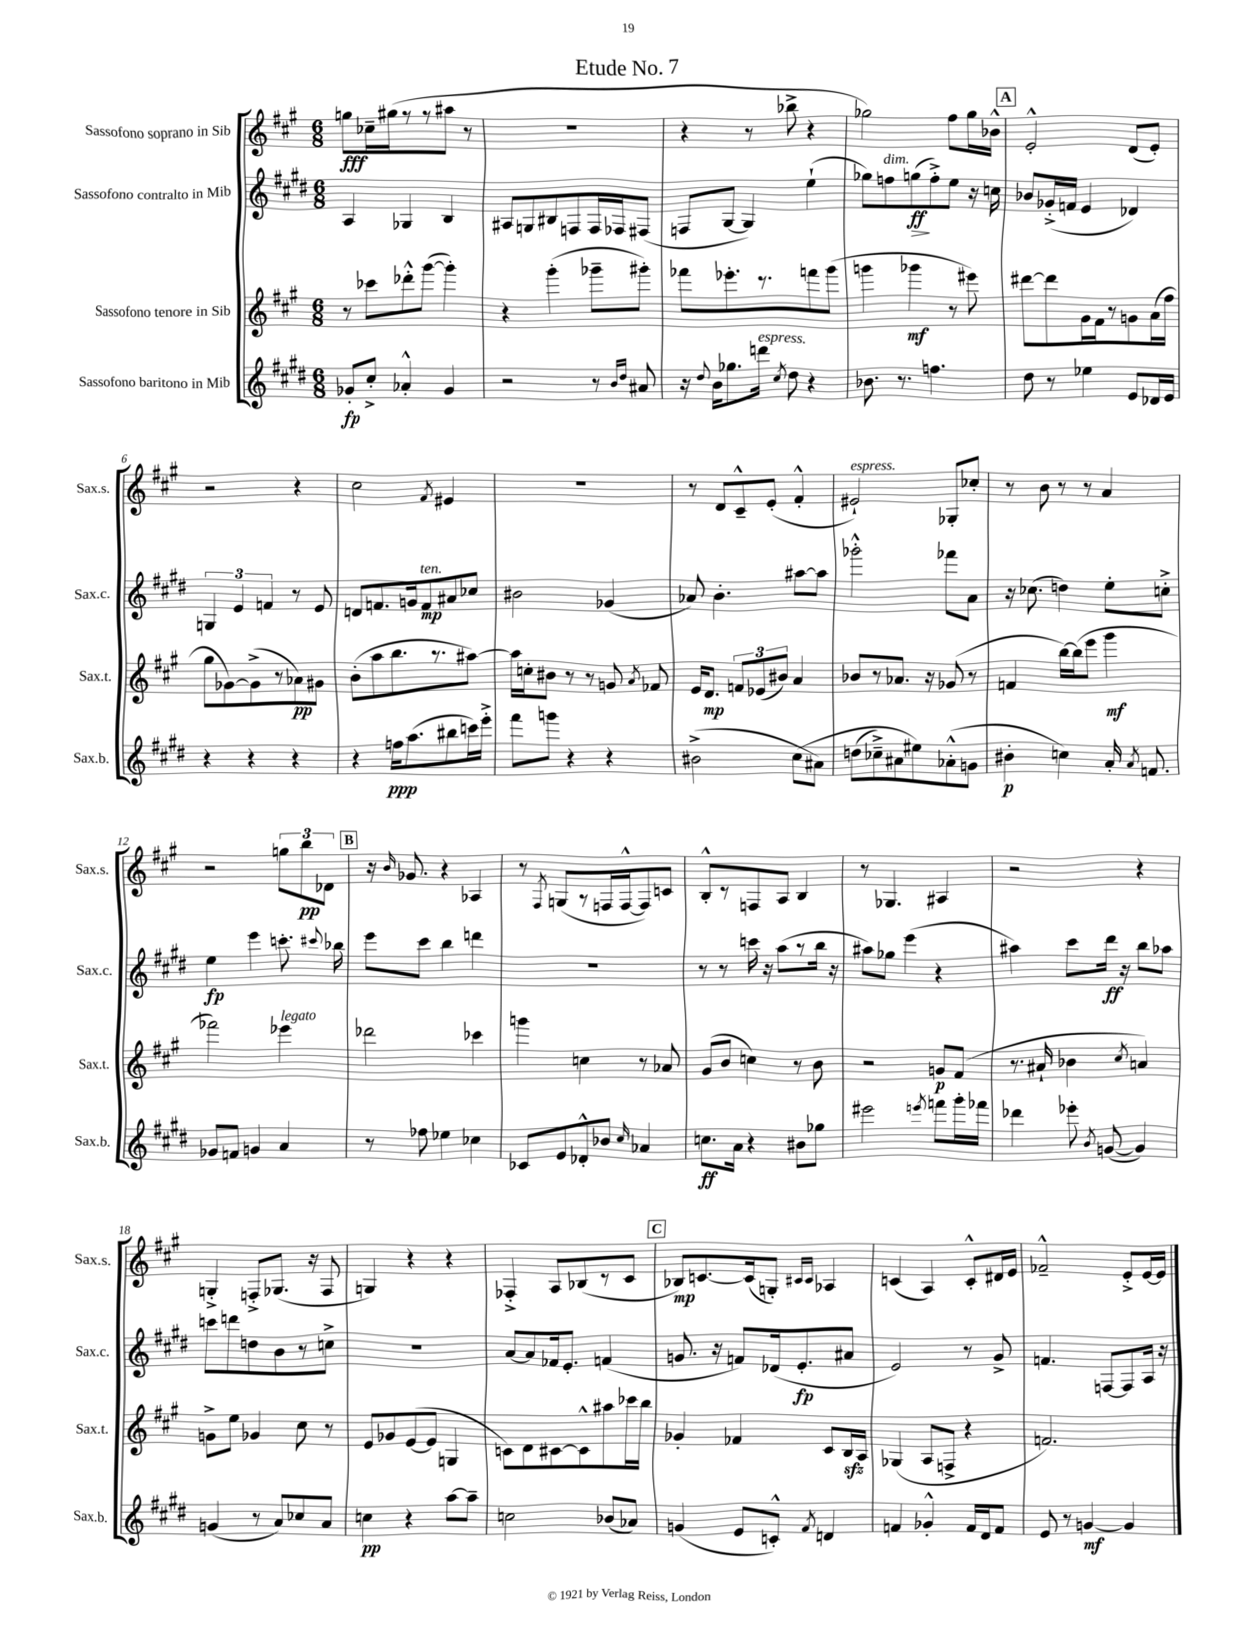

**kern	**dynam	**kern	**dynam	**kern	**dynam	**kern	**dynam
*part4	*part4	*part3	*part3	*part2	*part2	*part1	*part1
*staff4	*staff4	*staff3	*staff3	*staff2	*staff2	*staff1	*staff1
*I"Sassofono baritono in Mib	*	*I"Sassofono tenore in Sib	*	*I"Sassofono contralto in Mib	*	*I"Sassofono soprano in Sib	*
*I'Sax.b.	*	*I'Sax.t.	*	*I'Sax.c.	*	*I'Sax.s.	*
*clefG2	*	*clefG2	*	*clefG2	*	*clefG2	*
*k[f#c#g#d#]	*	*k[f#c#g#]	*	*k[f#c#g#d#]	*	*k[f#c#g#]	*
*M6/8	*	*M6/8	*	*M6/8	*	*M6/8	*
=1	=1	=1	=1	=1	=1	=1	=1
8g-X'/L	fp	8r	.	4A/	.	8ggn\L	fff
8cc#'^/J	.	8ccc-X\L	.	.	.	16cc-X~\L	.
.	.	.	.	.	.	(16gg#X\J	.
4a-X'^^/	.	8ddd-X'^^\	.	4G-X/	.	8r	.
.	.	([8ggg#\J	.	.	.	8r	.
4g-/	.	4ggg#'\])	.	4B/	.	8aa#X\J	.
.	.	.	.	.	.	8r	.
=2	=2	=2	=2	=2	=2	=2	=2
2r	.	4r	.	8A#X/L	.	2.r	.
.	.	.	.	8Gn/	.	.	.
.	.	(4ggg#'\	.	8B#X/	.	.	.
.	.	.	.	8Fn/	.	.	.
8r	.	8ggg-X~\L	.	16F/L	.	.	.
.	.	.	.	16F-X/J	.	.	.
16qqb/LL	.	.	.	.	.	.	.
16qqdd#/JJ	.	.	.	.	.	.	.
8a#X/	.	8ggg#X'\J)	.	(8F#X/J	.	.	.
=3	=3	=3	=3	=3	=3	=3	=3
16r	.	8fff-X\L	.	8Fn/L	.	4r	.
8qqdd#/	.	.	.	.	.	.	.
16b\KL	.	.	.	.	.	.	.
8.gg-X\	.	8.eee-X'\	.	[8G#/J	.	.	.
.	.	.	.	4G#/])	.	8r	.
!LO:TX:a:i:t=espress.	!	!	!	!	!	!	!
16dddn\Jk	.	8.r	.	.	.	.	.
8qcc#/	.	.	.	.	.	.	.
8dd#\	.	.	.	.	.	8bb-X^\	.
4r	.	8fffn\	.	(4ee`\	.	4r	.
.	.	(8ggg#\J	.	.	.	.	.
=4	=4	=4	=4	=4	=4	=4	=4
8.b-X\	.	4gggn\	.	8gg-X\L)	.	2gg-X\)	.
!	!	!	!	!LO:TX:a:i:t=dim.	!	!	!
!	!	!	!	!	!LO:HP:b	!	!
.	.	.	.	8ffn\	>	.	.
8.r	.	.	.	.	.	.	.
.	.	4ggg-X\	mf	(8ggn\	ff	.	.
4.ffn\	.	.	.	8ff'^\)	]	.	.
.	.	8r	.	8ee\J	.	8ff#\L	.
.	.	8eee#X\)	.	16r	.	16gg-\L	.
.	.	.	.	16ccn\	.	16b-X^^\JJ	.
!!LO:REH:place=s1:t=A
=5	=5	=5	=5	=5	=5	=5	=5
8dd#\	.	[8ddd#X\L	.	8b-X/L	.	2e'^^/	.
8r	.	8ddd#\]	.	(16g-X'^/L	.	.	.
.	.	.	.	16fn/JJ	.	.	.
4ee-X\	.	16g#\L	.	4e/	.	.	.
.	.	16f#\J	.	.	.	.	.
.	.	8r	.	.	.	.	.
8e/L	.	8gn\	.	4d-X/)	.	(8d/L	.
16d-X/L	.	(16a\L	.	.	.	8e'/J)	.
16e/JJ	.	16ff#\JJ	.	.	.	.	.
!!LO:LB:g=z
=6	=6	=6	=6	=6	=6	=6	=6
4r	.	8gg#\L	.	6Gn/	.	2r	.
.	.	[8g-X\)	.	.	.	.	.
.	.	.	.	6e/	.	.	.
4r	.	(8g-^\]	.	.	.	.	.
.	.	.	.	6fn/	.	.	.
.	.	8r	.	.	.	.	.
4r	.	8a-X\)	pp	8r	.	4r	.
.	.	8g#X\J	.	8e/	.	.	.
=7	=7	=7	=7	=7	=7	=7	=7
4r	.	(8b'\L	.	8dn/L	.	2cc#\	.
.	.	8aa\	.	8.fn/	.	.	.
16ffn\KL	ppp	8.bb\	.	.	.	.	.
(8.aa\	.	.	.	16gn/k	.	.	.
!	!	!	!	!LO:TX:a:i:t=ten.	!	!	!
.	.	.	.	8f/	mp	.	.
.	.	8.r	.	.	.	.	.
.	.	.	.	.	.	8qf#/	.
8bb#X\	.	.	.	8a#X/	.	4e#X/	.
16cccn\L)	.	[8aa#X\J)	.	8cc-X/J	.	.	.
16eee'^\JJ	.	.	.	.	.	.	.
=8	=8	=8	=8	=8	=8	=8	=8
8fff#\L	.	16aa#\LL]	.	2b#X\	.	2.r	.
.	.	16ccn'\J	.	.	.	.	.
8gggn\J	.	8b#X\J	.	.	.	.	.
4r	.	8r	.	.	.	.	.
.	.	8r	.	.	.	.	.
4r	.	8gn/	.	(4g-X/	.	.	.
.	.	8qa/	.	.	.	.	.
.	.	8f-X/	.	.	.	.	.
=9	=9	=9	=9	=9	=9	=9	=9
(2b#X^\	.	16e/KL	.	8a-X/)	.	8r	.
.	.	8.d/J	mp	.	.	.	.
.	.	.	.	4.b'\	.	8d/L	.
.	.	12fn/L	.	.	.	8c#~^^/	.
.	.	(12e-X/	.	.	.	.	.
.	.	.	.	.	.	(8e'/J	.
.	.	12b#X/J)	.	.	.	.	.
(8cc#\L	.	4a/	.	[8aa#X\L	.	4f#'^^/	.
8a#X\J)	.	.	.	8aa#\J]	.	.	.
=10	=10	=10	=10	=10	=10	=10	=10
!	!	!	!	!	!	!LO:TX:a:i:t=espress.	!
(8ddn\L	.	8b-X/L	.	2ggg-X'^^\	.	2e#X`/)	.
8cc-X~^\)	.	8r	.	.	.	.	.
8a#X\	.	8.a-X/J	.	.	.	.	.
8ee#X\)	.	.	.	.	.	.	.
.	.	16r	.	.	.	.	.
(8a-X'^^\	.	(8g-X/	.	8fff-X\L	.	8G-X'/L	.
8gn\J	.	8r	.	8a\J	.	8cc-X'/J	.
=11	=11	=11	=11	=11	=11	=11	=11
4b#X'\	p	4fn/	.	16r	.	8r	.
.	.	.	.	(8.cc-X\	.	.	.
.	.	.	.	.	.	8b\	.
4ccn\)	.	[16bb\LL)	.	4ddn\)	.	8r	.
.	.	(16bb\J]	.	.	.	.	.
.	.	8eee\J	.	.	.	8r	.
16a'/	.	4ggg#\	mf	8ee'\L	.	4a/	.
8qa/	.	.	.	.	.	.	.
8.fn/	.	.	.	.	.	.	.
.	.	.	.	8ccn'^\J	.	.	.
!!LO:LB:g=z
=12	=12	=12	=12	=12	=12	=12	=12
8g-X/L	.	2fff-X\)	.	4ee\	fp	2r	.
8fn/J	.	.	.	.	.	.	.
4gn/	.	.	.	4eee\	.	.	.
!	!	!LO:TX:a:i:t=legato	!	!	!	!	!
4a/	.	4eee-X\	.	8.cccn'\	.	12ggn\L	.
.	.	.	.	.	.	12bb\	pp
.	.	.	.	.	.	12d-X\J	.
.	.	.	.	8qqccc#X/	.	.	.
.	.	.	.	16bb-X\	.	.	.
!!LO:REH:place=s1:t=B
=13	=13	=13	=13	=13	=13	=13	=13
8r	.	2ddd-X\	.	8eee\L	.	16r	.
.	.	.	.	.	.	16qqb/	.
.	.	.	.	.	.	8.g-X/	.
8ff-X\	.	.	.	8ccc#\J	.	.	.
4ee-X\	.	.	.	4bb\	.	4r	.
4cc-X\	.	4ccc-X\	.	4dddn\	.	4A-X/	.
=14	=14	=14	=14	=14	=14	=14	=14
8c-X/L	.	4gggn\	.	2.r	.	8r	.
.	.	.	.	.	.	8qF#/	.
8e/	.	.	.	.	.	(8Gn/L	.
8d-X'^^/	.	4ccn\	.	.	.	8r	.
8b-X/J	.	.	.	.	.	16Fn/L	.
.	.	.	.	.	.	[16F^^/J	.
16qqcc#/	.	.	.	.	.	.	.
4a-X/	.	8r	.	.	.	8F/])	.
.	.	8a-X/	.	.	.	8cn/J	.
=15	=15	=15	=15	=15	=15	=15	=15
8.ccn\L	ff	(8g#/L	.	8r	.	8B'^^/L	.
.	.	8b/J	.	8r	.	8r	.
16a\Jk	.	.	.	.	.	.	.
4r	.	4ccn\)	.	16cccn\	.	8Fn/	.
.	.	.	.	16r	.	.	.
.	.	.	.	(8aa\L	.	8A/J	.
8b#X\L	.	8r	.	8r	.	4B/	.
8gg-X\J	.	8b\	.	16bb\Jk	.	.	.
.	.	.	.	16r	.	.	.
=16	=16	=16	=16	=16	=16	=16	=16
2eee#X\	.	2r	.	8aa#X\L)	.	8r	.
.	.	.	.	8gg-X\J	.	4.G-X/	.
.	.	.	.	(4eee\	.	.	.
8qeeen/	.	.	.	.	.	.	.
8fffn\L	.	8gn/L	p	4r	.	4A#X/	.
16ggg#'\L	.	(8f#/J	.	.	.	.	.
16fff-X\JJ	.	.	.	.	.	.	.
=17	=17	=17	=17	=17	=17	=17	=17
4ddd-X\	.	8.r	.	4aa#X\)	.	2r	.
.	.	16a#X`/	.	.	.	.	.
8eee-X'\	.	4b-X\	.	8ccc#\L	.	.	.
8qb/	.	.	.	.	.	.	.
([8gn/	.	.	.	16ddd#\Jk	ff	.	.
.	.	.	.	16r	.	.	.
.	.	8qcc#/	.	.	.	.	.
4g/])	.	4an/)	.	8bb\L	.	4r	.
.	.	.	.	8aa-X\J	.	.	.
!!LO:LB:g=z
=18	=18	=18	=18	=18	=18	=18	=18
(4gn/	.	8gn^\L	.	8cccn\L	.	4Gn'^/	.
.	.	8ee\J	.	8dddn\	.	.	.
8r	.	4g-X/	.	8ddn\	.	8Fn'^/L	.
8a/L)	.	.	.	8b\	.	(8.G-X/J	.
8cc-X/	.	8cc#\	.	8r	.	.	.
.	.	.	.	.	.	16r	.
8a/J	.	8r	.	8ccn^\J	.	8F/	.
=19	=19	=19	=19	=19	=19	=19	=19
4ccn\	pp	8e/L	.	2.r	.	4Gn/)	.
.	.	8g-X/	.	.	.	.	.
4r	.	([8e/	.	.	.	4r	.
.	.	8e/J]	.	.	.	.	.
[8aa\L	.	4Gn/	.	.	.	4r	.
8aa~\J]	.	.	.	.	.	.	.
=20	=20	=20	=20	=20	=20	=20	=20
2ccn\	.	8cn\L)	.	[8a/L	.	4F-X'^/	.
.	.	8d\	.	8a/]	.	.	.
.	.	[8c#X\	.	16f-X/k	.	8A/L	.
.	.	.	.	8.e'/J	.	.	.
.	.	8c#^^\]	.	.	.	(8B-X/	.
(8b-X/L	.	8aa#X\	.	(4fn/	.	8r	.
8a-X/J)	.	16ccc-X\L	.	.	.	8c#/J	.
.	.	16bb\JJ	.	.	.	.	.
!!LO:REH:place=s1:t=C
=21	=21	=21	=21	=21	=21	=21	=21
(4gn/	.	4g-X'/	.	8.gn/	.	8B-X/L)	mp
.	.	.	.	.	.	[8.cn/	.
.	.	.	.	16r	.	.	.
8e/L	.	4f-X/	.	8fn/L)	.	.	.
.	.	.	.	.	.	(16c/k]	.
8cn'^^/J)	.	.	.	(16d-X/k	.	8Gn'/J)	.
.	.	.	.	8.e'/	fp	.	.
.	.	.	.	.	.	16qqc#X/LL	.
8qf#/	.	.	.	.	.	16qqc#/JJ	.
4dn/	.	8c#/L	.	.	.	4A-X/	.
.	.	16Bzz/L	.	8a#X/J	.	.	.
.	.	16A/JJ	.	.	.	.	.
=22	=22	=22	=22	=22	=22	=22	=22
4fn/	.	(4G-X/	.	2e/)	.	(4cn/	.
4g-X'^^/	.	8A/L	.	.	.	4A/)	.
.	.	8Fn^/J	.	.	.	.	.
16f/LL	.	4r	.	8r	.	8c'^^/L	.
16d#/J	.	.	.	.	.	.	.
8f/J	.	.	.	8g#^/	.	16d#X/L	.
.	.	.	.	.	.	16e/JJ	.
=23	=23	=23	=23	=23	=23	=23	=23
8e/	.	2.fn/)	.	4.fn/	.	2f-X~^^/	.
8r	.	.	.	.	.	.	.
[4gn/	mf	.	.	.	.	.	.
.	.	.	.	[8Fn/L	.	.	.
4g/]	.	.	.	8F/]	.	8e'^/L	.
.	.	.	.	16A/Jk	.	[16e/L	.
.	.	.	.	16r	.	16e/JJ]	.
==	==	==	==	==	==	==	==
*-	*-	*-	*-	*-	*-	*-	*-
